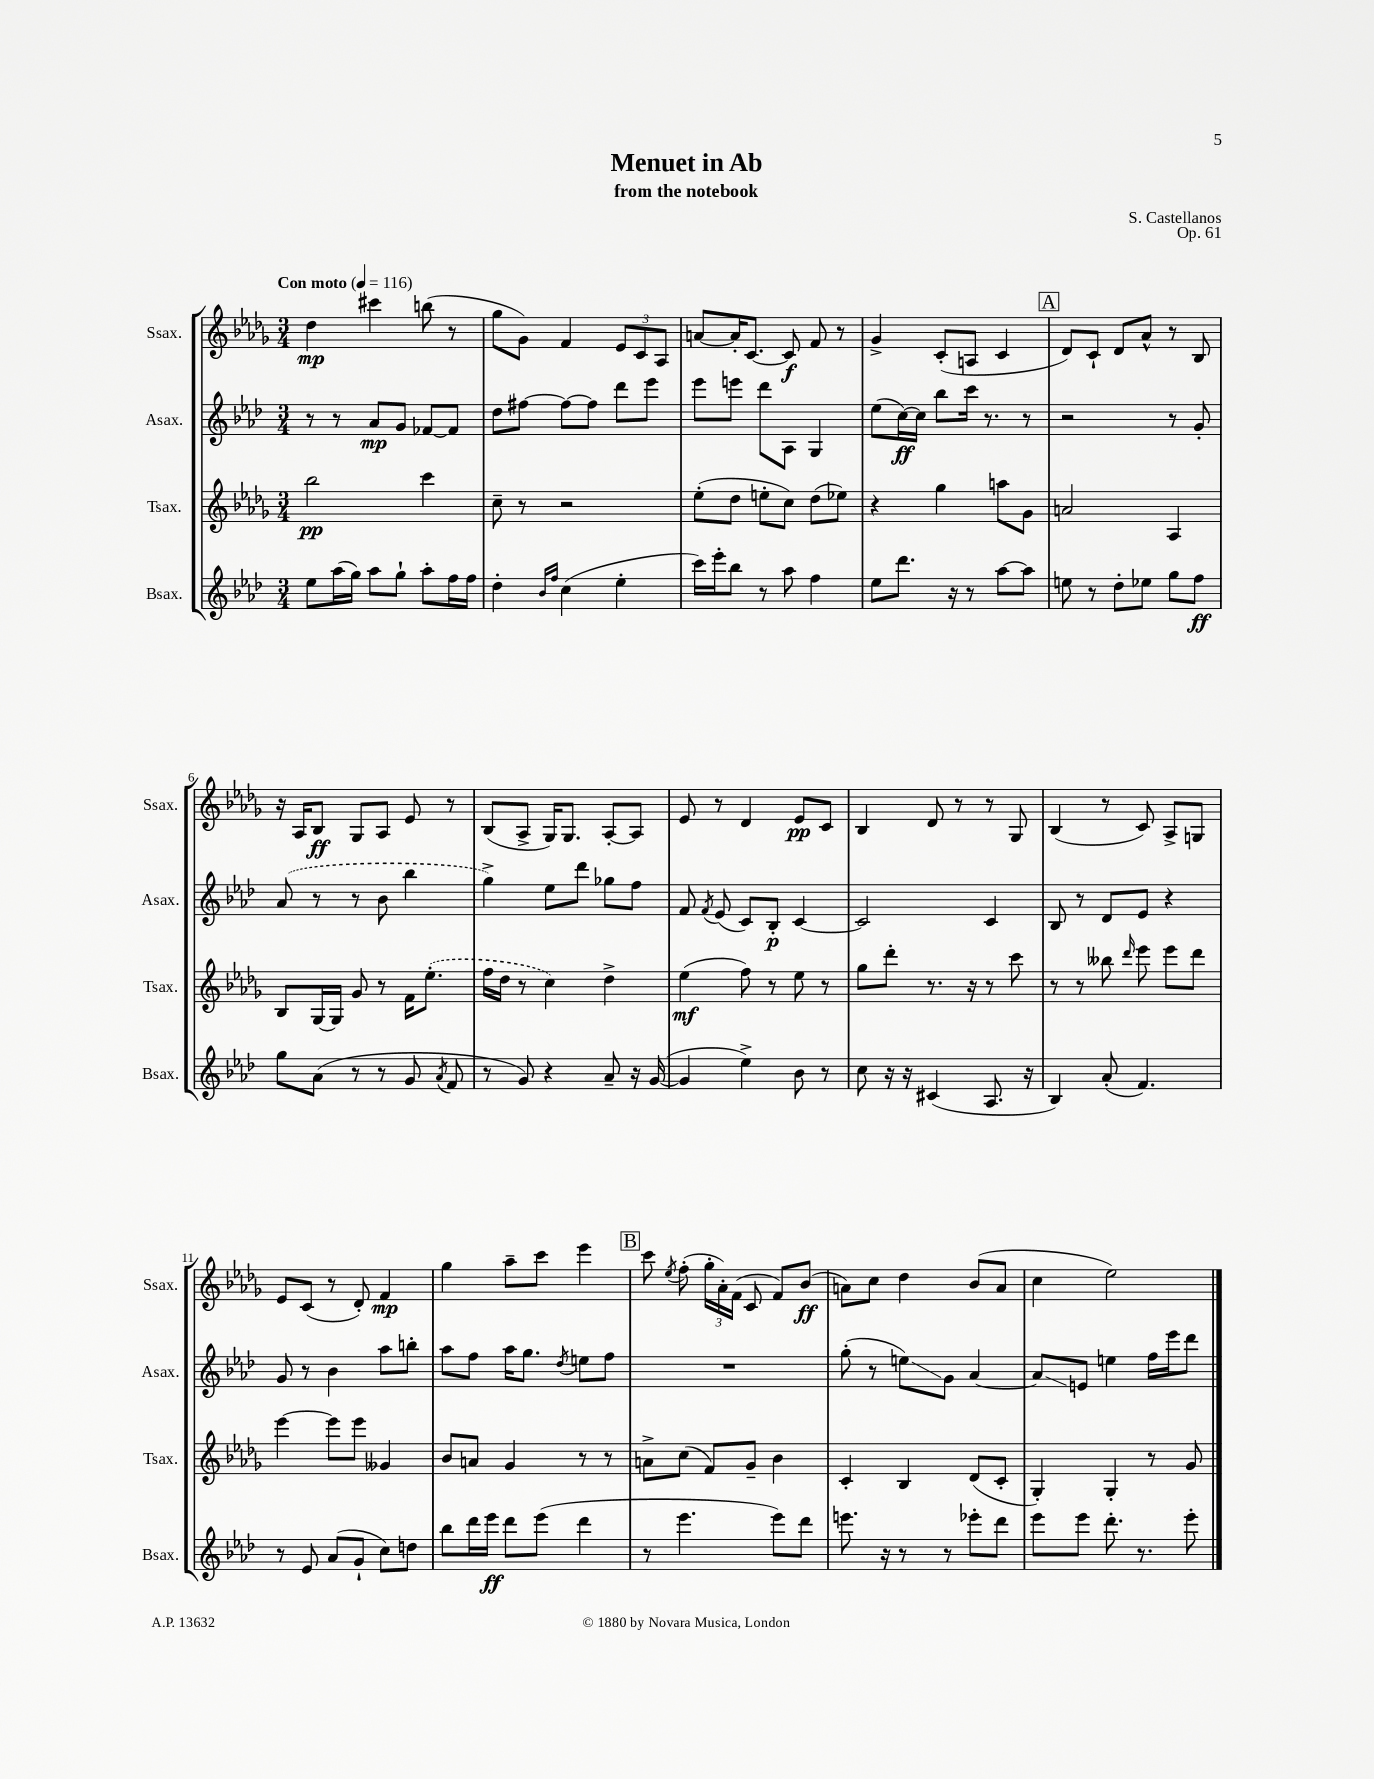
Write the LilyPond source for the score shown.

\header { title = "Menuet in Ab" composer = "S. Castellanos" subtitle = "from the notebook" opus = "Op. 61" }
<<
\new StaffGroup <<
\new Staff = "s0" \with { instrumentName = "Ssax." shortInstrumentName = "Ssax." } {
    \clef treble \key des \major \numericTimeSignature \time 3/4 \tempo "Con moto" 4 = 116
    \autoBeamOff des''4\mp cis'''4 b''8( r8 |
    ges''8[ ges'8]) f'4 \tuplet 3/2 { ees'8[ c'8 aes8] } |
    a'8[~ a'16-. c'8.]~ c'8\f f'8 r8 |
    ges'4-> c'8[-.( a8] c'4 |
    \mark \markup { \box "A" } des'8[) c'8]-! des'8[ aes'8]-^ r8 bes8 |
    r16 aes16[ bes8]\ff ges8[ aes8] ees'8 r8 |
    bes8[( aes8]-> ges16[) ges8.] aes8[~-. aes8] |
    ees'8 r8 des'4 ees'8[\pp c'8] |
    bes4 des'8 r8 r8 ges8 |
    bes4( r8 c'8) aes8[-> g8] |
    ees'8[ c'8]( r8 des'8-.) f'4\mp |
    ges''4 aes''8[-- c'''8] ees'''4 |
    \mark \markup { \box "B" } c'''8 \acciaccatura { ees''8 } f''8-.( \tuplet 3/2 { ges''16[-. aes'16-.) f'16]( } c'8 f'8[) bes'8]\ff( |
    a'8[) c''8] des''4 bes'8[( a'8] |
    c''4 ees''2) \bar "|." |
}
\new Staff = "s1" \with { instrumentName = "Asax." shortInstrumentName = "Asax." } {
    \clef treble \key aes \major \numericTimeSignature \time 3/4
    \autoBeamOff r8 r8 aes'8[\mp g'8] fes'8[~ fes'8] |
    des''8[ fis''8]~ fis''8[~ fis''8] des'''8[ ees'''8] |
    ees'''8[ e'''8] des'''8[ aes8] g4 |
    ees''8[( c''16~\ff) c''16] bes''8[ c'''16] r8. r8 |
    \mark \markup { \box "A" } r2 r8 g'8-. |
    \once \slurDashed aes'8( r8 r8 bes'8 bes''4 |
    g''4->) ees''8[ des'''8] ges''8[ f''8] |
    f'8 \acciaccatura { f'8 } ees'8( c'8[) bes8]-.\p c'4~ |
    c'2 c'4 |
    bes8 r8 des'8[ ees'8] r4 |
    g'8 r8 bes'4 aes''8[ b''8]-. |
    aes''8[ f''8] aes''16[ g''8.] \acciaccatura { des''8 } e''8[ f''8] |
    \mark \markup { \box "B" } R2. |
    g''8-.( r8 e''8[\glissando) g'8] aes'4~ |
    aes'8[\glissando e'8] e''4 f''16[ ees'''16 des'''8] \bar "|." |
}
\new Staff = "s2" \with { instrumentName = "Tsax." shortInstrumentName = "Tsax." } {
    \clef treble \key des \major \numericTimeSignature \time 3/4
    \autoBeamOff bes''2\pp c'''4 |
    c''8-- r8 r2 |
    ees''8[-.( des''8] e''8[-. c''8]) des''8[( ees''8]) |
    r4 ges''4 a''8[ ges'8] |
    \mark \markup { \box "A" } a'2 aes4 |
    bes8[ ges16~ ges16] ges'8 r8 f'16[ \once \slurDashed ees''8.]-.( |
    f''16[ des''16] r8 c''4) des''4-> |
    ees''4\mf( f''8) r8 ees''8 r8 |
    ges''8[ des'''8]-. r8. r16 r8 c'''8 |
    r8 r8 beses''8 \grace { des'''16 } ees'''8 ees'''8[ des'''8] |
    ees'''4~ ees'''8[ ees'''8] geses'4 |
    bes'8[ a'8] ges'4 r8 r8 |
    \mark \markup { \box "B" } a'8[-> c''8]( f'8[) ges'8]-- bes'4 |
    c'4-. bes4 des'8[( c'8]-. |
    ges4-.) ges4-. r8 ges'8 \bar "|." |
}
\new Staff = "s3" \with { instrumentName = "Bsax." shortInstrumentName = "Bsax." } {
    \clef treble \key aes \major \numericTimeSignature \time 3/4
    \autoBeamOff ees''8[ aes''16( g''16]) aes''8[ g''8]-! aes''8[-. f''16 f''16] |
    des''4-. \grace { bes'16[ f''16] } c''4( ees''4-. |
    c'''16[) ees'''16-. bes''8] r8 aes''8 f''4 |
    ees''8[ des'''8.] r16 r8 aes''8[~ aes''8] |
    \mark \markup { \box "A" } e''8 r8 des''8[-. ees''8] g''8[ f''8]\ff |
    g''8[ aes'8]( r8 r8 g'8 \acciaccatura { aes'8 } f'8 |
    r8 g'8) r4 aes'8-- r16 g'16~( |
    g'4 ees''4->) bes'8 r8 |
    c''8 r16 r16 cis'4( aes8. r16 |
    bes4) aes'8-.( f'4.) |
    r8 ees'8 aes'8[( g'8]-! c''8[) d''8] |
    bes''8[ des'''16 ees'''16]\ff des'''8[ ees'''8]( des'''4 |
    \mark \markup { \box "B" } r8 ees'''4. ees'''8[) des'''8] |
    e'''8. r16 r8 r8 ees'''8[-. des'''8] |
    ees'''8[ ees'''8] des'''8.-. r8. ees'''8-. \bar "|." |
}
>>
>>
